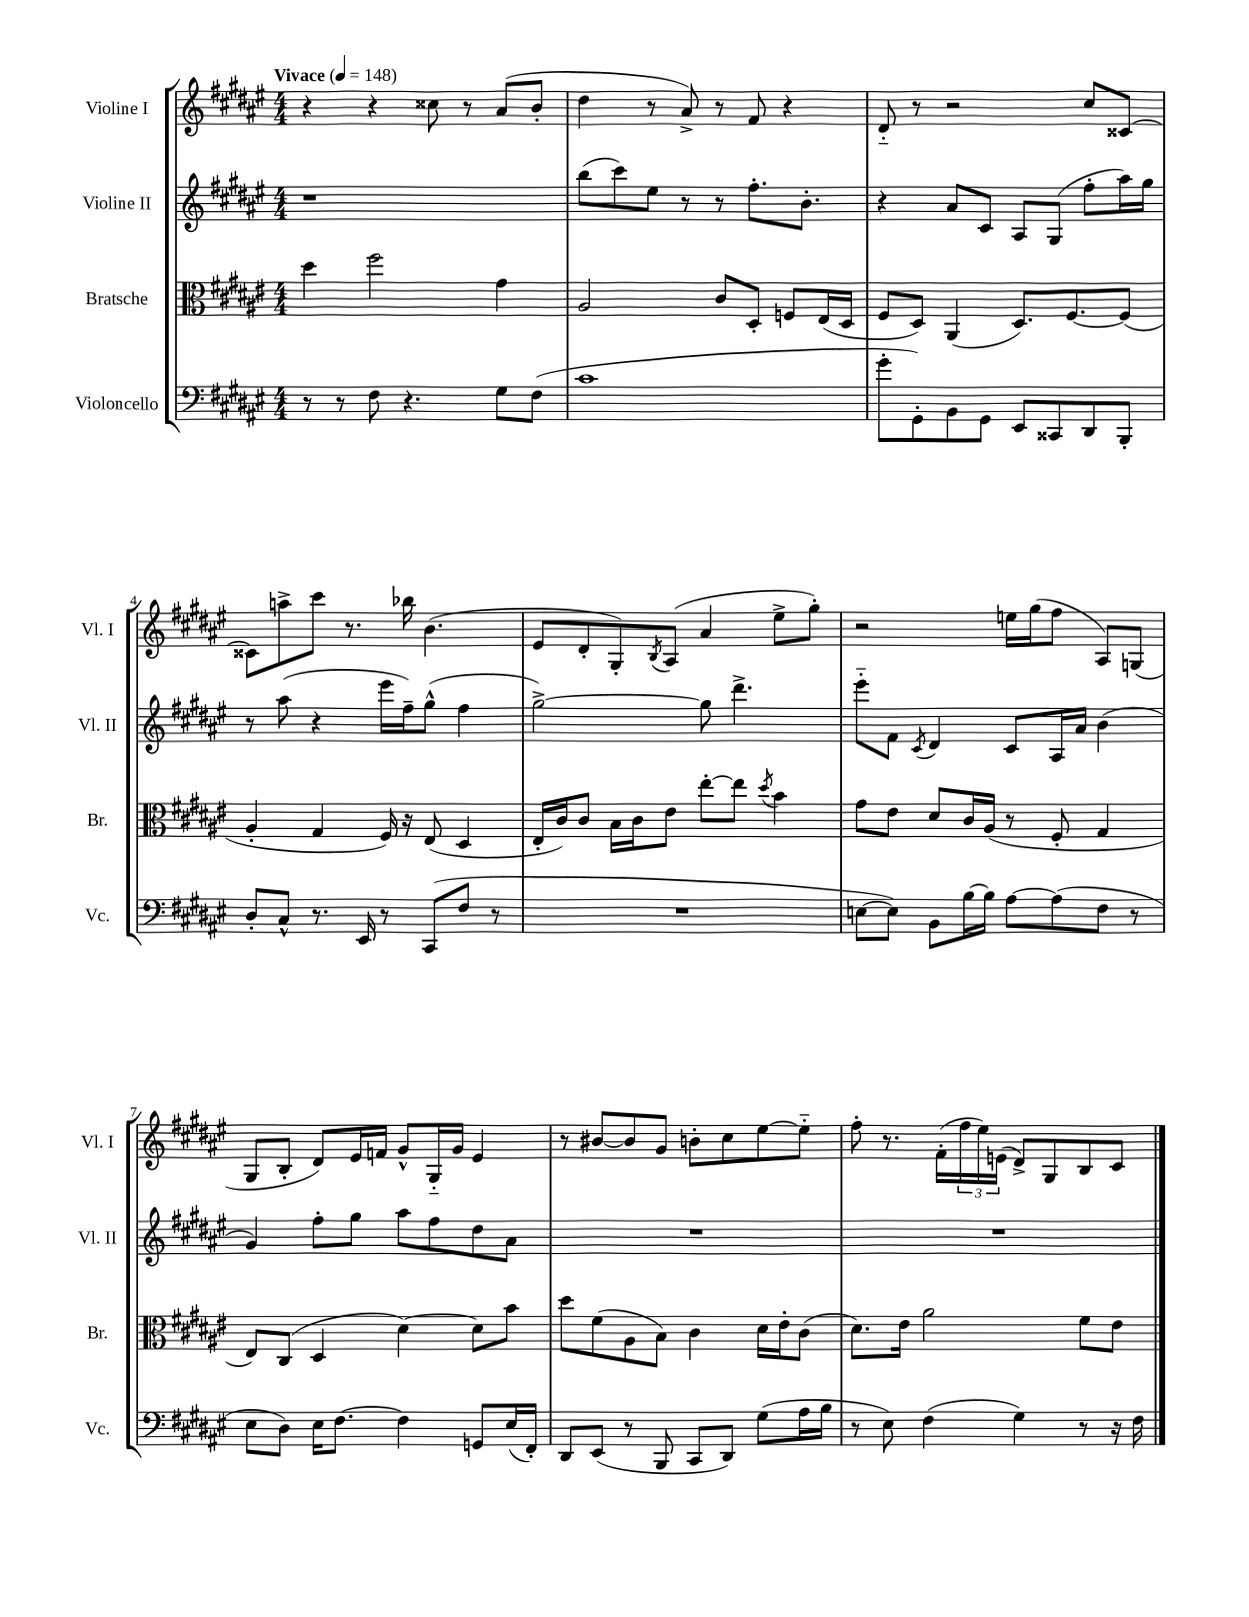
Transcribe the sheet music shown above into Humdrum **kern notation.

**kern	**kern	**kern	**kern
*staff4	*staff3	*staff2	*staff1
*clefF4	*clefC3	*clefG2	*clefG2
*k[f#c#g#d#a#e#]	*k[f#c#g#d#a#e#]	*k[f#c#g#d#a#e#]	*k[f#c#g#d#a#e#]
*M4/4	*M4/4	*M4/4	*M4/4
*MM148	*MM148	*MM148	*MM148
8r	4dd#\	1r	4r
8r	.	.	.
8F#\	2ff#\	.	4r
4.r	.	.	.
.	.	.	8cc##\
.	.	.	8r
8G#\L	4g#\	.	(8a#/L
(8F#\J	.	.	8b'/J
=	=	=	=
1c#	2A#/	(8bb\L	4dd#\
.	.	8ccc#\)	.
.	.	8ee#\J	8r
.	.	8r	8a#^/)
.	8c#/L	8r	8r
.	8D#'/J	8.ff#'\L	8f#/
.	8F/L	.	4r
.	.	8.b'\J	.
.	(16E#/L	.	.
.	16D#/JJ	.	.
=	=	=	=
8g#'\L	8F#/L	4r	8d#'~/
8GG#'\)	8D#/J)	.	8r
8BB\	(4AA#/	8a#/L	2r
8GG#\J	.	8c#/J	.
8EE#/L	8.D#/L)	8A#/L	.
8CC##/	.	(8G#/J	.
.	[8.F#/	.	.
8DD#/	.	8ff#'\L	8cc#/L
8BBB'/J	(8F#/]J	16aa#\L)	[8c##/J
.	.	16gg#\JJ	.
=	=	=	=
8D#'/L	4A#'/	8r	8c##\]L
8C#^^/J	.	(8aa#\	8aa^\
8.r	4G#/	4r	8ccc#\J
.	.	.	8.r
16EE#/	.	.	.
8r	16F#/)	16eee#\LL	.
.	16r	16ff#~\J)	16bb-\
(8CC#/L	(8E#/	(8gg#^^\J	(4.b\
8F#/J	4D#/	4ff#\	.
8r	.	.	.
=	=	=	=
1r	16E#'/LL	[2gg#^\)	8e#/L
.	16c#/J)	.	.
.	8c#/J	.	8d#'/
.	16B\LL	.	8G#'/)
.	16c#\J	.	.
.	.	.	8qB/
.	8e#\J	.	(8A#/J
.	[8ee#'\L	8gg#\]	4a#/
.	8ee#\]J	4.ddd#^\	.
.	8qdd#/	.	.
.	4b\	.	8ee#^\L
.	.	.	8gg#'\J)
=	=	=	=
[8E\L	8g#\L	8eee#'~\L	2r
8E\]J)	8e#\J	8f#\J	.
.	.	8qc#/	.
8BB\L	8d#/L	4d#/	.
[16B\L	16c#/L	.	.
16B\]JJ	(16A#/JJ	.	.
[8A#\L	8r	8c#/L	16ee\LL
.	.	.	(16gg#\J
(8A#\]	8F#'/	16A#/L	8ff#\J
.	.	16a#/JJ	.
8F#\J	4G#/	(4b\	8A#/L)
8r	.	.	(8G/J
=	=	=	=
8E#\L	8E#/L)	4g#/)	8G#/L
8D#\J)	(8C#/J	.	8B'/J
16E#\LK	4D#/	8ff#'\L	8d#/L)
[8.F#\J	.	.	.
.	.	8gg#\J	16e#/L
.	.	.	16f/JJ
4F#\]	[4d#\)	8aa#\L	8g#^^/L
.	.	8ff#\	16G#'~/L
.	.	.	16g#/JJ
8GG/L	8d#\]L	8dd#\	4e#/
(16E#/L	8b\J	8a#\J	.
16FF#'/JJ)	.	.	.
=	=	=	=
8DD#/L	8dd#\L	1r	8r
(8EE#/J	(8f#\	.	[8b#/L
8r	8A#\	.	8b#/]
8BBB/	8B\J)	.	8g#/J
8CC#/L	4c#\	.	8b'\L
8DD#/J)	.	.	8cc#\
(8G#\L	16d#\LL	.	[8ee#\
.	16e#'\J	.	.
16A#\L	(8c#\J	.	8ee#'~\]J
16B\JJ	.	.	.
=	=	=	=
8r	8.d#\L)	1r	8ff#'\
8E#\)	.	.	8.r
.	16e#\Jk	.	.
(4F#\	2a#\	.	.
.	.	.	(16f#'\LL
.	.	.	24ff#\
.	.	.	24ee#\)
.	.	.	(24e\JJ
4G#\)	.	.	8d#^/L)
.	.	.	8G#/
8r	8f#\L	.	8B/
16r	8e#\J	.	8c#/J
16F#\	.	.	.
==	==	==	==
*-	*-	*-	*-
